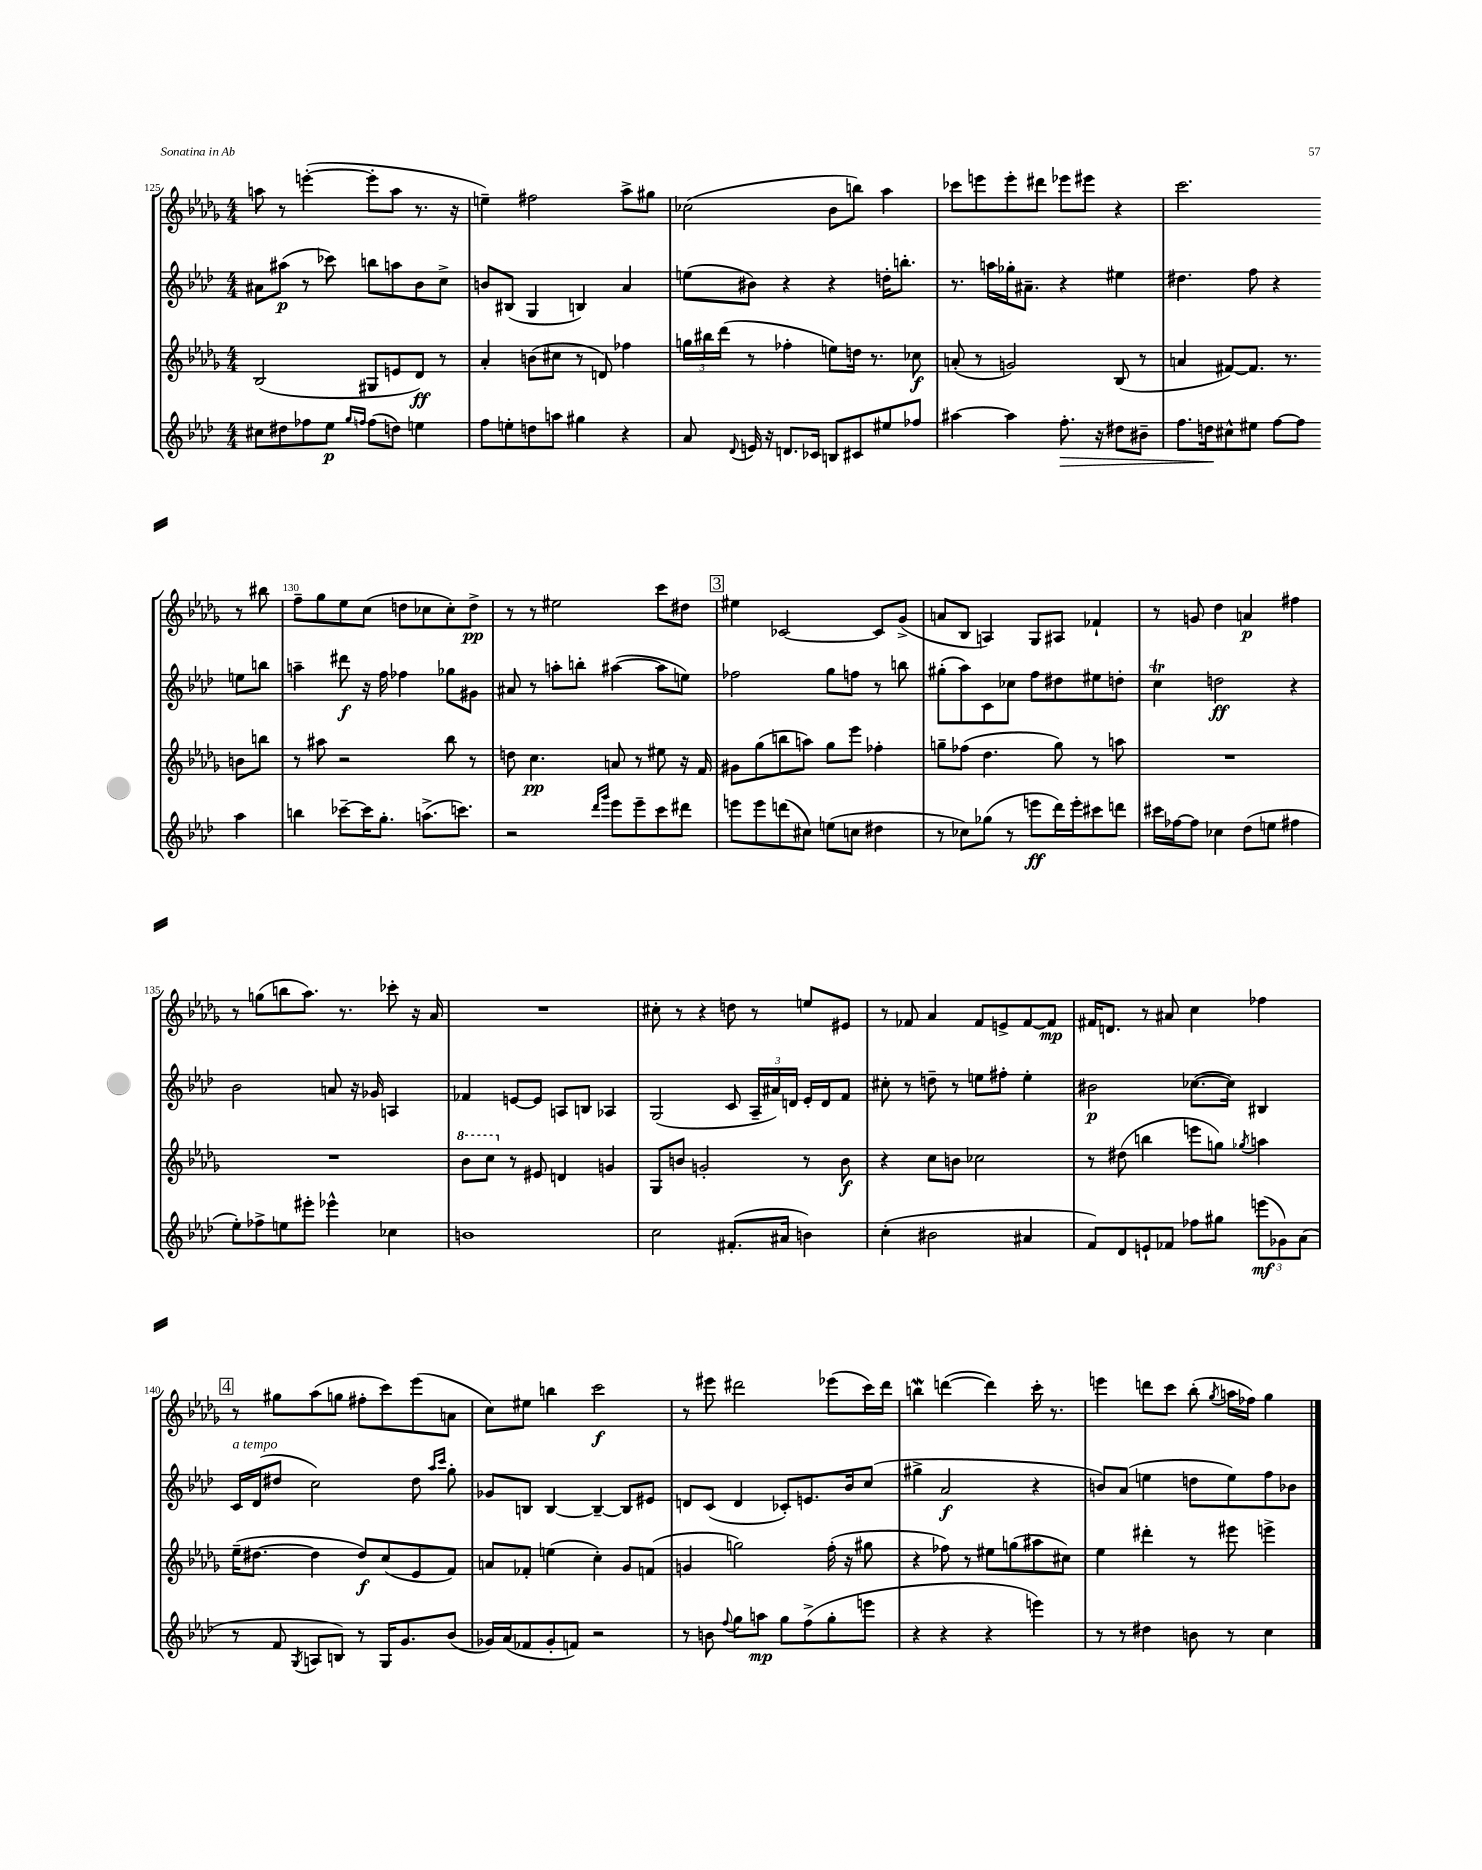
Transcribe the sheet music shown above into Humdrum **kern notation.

**kern	**dynam	**kern	**dynam	**kern	**dynam	**kern	**dynam
*part4	*part4	*part3	*part3	*part2	*part2	*part1	*part1
*staff4	*staff4	*staff3	*staff3	*staff2	*staff2	*staff1	*staff1
*clefG2	*	*clefG2	*	*clefG2	*	*clefG2	*
*k[b-e-a-d-]	*	*k[b-e-a-d-g-]	*	*k[b-e-a-d-]	*	*k[b-e-a-d-g-]	*
*M4/4	*	*M4/4	*	*M4/4	*	*M4/4	*
=125	=125	=125	=125	=125	=125	=125	=125
8cc#X\L	.	(2B-/	.	8a#X\L	.	8aan\	.
8dd#X\	.	.	.	(8aa#X\J	p	8r	.
8ff-X\	.	.	.	8r	.	([4eeen'\	.
8ee-\J	p	.	.	8ccc-X\)	.	.	.
16qqgg/LL	.	.	.	.	.	.	.
16qqffn/JJ	.	.	.	.	.	.	.
(8ff\L	.	8G#X/L	.	8bbn\L	.	8eee'\L]	.
8ddn\J)	.	8en/	.	8aan\	.	8aa\J	.
4een\	.	8d-/J)	ff	8b-\	.	8.r	.
.	.	8r	.	8cc^\J	.	.	.
.	.	.	.	.	.	16r	.
=126	=126	=126	=126	=126	=126	=126	=126
8ff\L	.	4a-'/	.	8bn/L	.	4een~\)	.
8een'\	.	.	.	(8B#X/J	.	.	.
8ddn\	.	(8bn\L	.	4G/	.	2ff#X\	.
8aan\J	.	8cc#X\J	.	.	.	.	.
4gg#X\	.	8r	.	4Bn/)	.	.	.
.	.	8dn/)	.	.	.	.	.
4r	.	4ff-X\	.	4a-/	.	8aa-^\L	.
.	.	.	.	.	.	8gg#X\J	.
=127	=127	=127	=127	=127	=127	=127	=127
8a-/	.	24ggn\LL	.	(8een\L	.	(2cc-X\	.
.	.	24bb#X\	.	.	.	.	.
.	.	(24ddd-\JJ	.	.	.	.	.
8qqd-/	.	.	.	.	.	.	.
16en/	.	8r	.	8b#X\J)	.	.	.
16r	.	.	.	.	.	.	.
8.dn/L	.	4ff-X'\	.	4r	.	.	.
16c-X/Jk	.	.	.	.	.	.	.
8Bn/L	.	8een\L)	.	4r	.	8b-\L	.
8c#X/	.	16ddn\Jk	.	.	.	8bbn\J)	.
.	.	8.r	.	.	.	.	.
8ee#X/	.	.	.	16ddn'\KL	.	4aa-\	.
.	.	.	.	8.bbn'\J	.	.	.
8ff-X/J	.	8cc-X\	f	.	.	.	.
=128	=128	=128	=128	=128	=128	=128	=128
[4aa#X\	.	(8an'/	.	8.r	.	8ccc-X\L	.
.	.	8r	.	.	.	8eeen\	.
.	.	.	.	16aan\LL	.	.	.
4aa#\]	.	2gn/)	.	16gg-X'\J	.	8eee'\	.
.	.	.	.	8.a#X~\J	.	.	.
.	.	.	.	.	.	8ddd#X\J	.
!	!LO:HP:b	!	!	!	!	!	!
8.ff'\	>	.	.	4r	.	8eee-X\L	.
.	.	.	.	.	.	8eee#X\J	.
16r	.	.	.	.	.	.	.
8dd#X\L	.	(8B-/	.	4ee#X\	.	4r	.
8b#X~\J	.	8r	.	.	.	.	.
=129	=129	=129	=129	=129	=129	=129	=129
8.ff\L	.	4an/	.	4.dd#X\	.	2.ccc\	.
16ddn\k	.	.	.	.	.	.	.
8cc#X^^\	]	[8f#X/L)	.	.	.	.	.
8ee#X\J	.	8.f#/J]	.	8ff\	.	.	.
[8ff\L	.	.	.	4r	.	.	.
.	.	8.r	.	.	.	.	.
8ff\J]	.	.	.	.	.	.	.
4aa-\	.	8bn\L	.	8een\L	.	8r	.
.	.	8bbn\J	.	8bbn\J	.	8bb#X\	.
!!LO:LB:g=z
=130	=130	=130	=130	=130	=130	=130	=130
4bbn\	.	8r	.	4aan~\	.	8ff~\L	.
.	.	8aa#X\	.	.	.	8gg-\	.
[8ccc-X~\L	.	2r	.	8ddd#X\	f	8ee-\	.
16ccc-\K]	.	.	.	16r	.	(8cc\J	.
8.gg'\J	.	.	.	16ff\	.	.	.
.	.	.	.	4ff-X\	.	8ddn\L	.
(8.aan^\L	.	.	.	.	.	8cc-X\	.
.	.	8bb-\	.	8gg-X\L	.	8cc-'\)	.
8.cccn\J)	.	.	.	.	.	.	.
.	.	8r	.	8g#X\J	.	8dd^\J	pp
=131	=131	=131	=131	=131	=131	=131	=131
2r	.	8ddn\	.	8a#X/	.	8r	.
.	.	4.cc\	pp	8r	.	8r	.
.	.	.	.	8aan'\L	.	2ee#X\	.
.	.	.	.	8bbn'\J	.	.	.
16qqddd-/LL	.	.	.	.	.	.	.
16qqggg/JJ	.	.	.	.	.	.	.
8eee-\L	.	8an/	.	([4aa#X\	.	.	.
8eee-~\	.	8r	.	.	.	.	.
8ccc\	.	8ee#X\	.	8aa#\L]	.	8ccc\L	.
8ddd#X\J	.	16r	.	8een\J)	.	8dd#X\J	.
.	.	16f/	.	.	.	.	.
!!LO:REH:place=s1:t=3
=132	=132	=132	=132	=132	=132	=132	=132
8eeen\L	.	8g#X\L	.	2ff-X\	.	4ee#X\	.
8eee\	.	(8gg-\	.	.	.	.	.
(8dddn\	.	8bbn\	.	.	.	[2c-X/	.
8cc#X\J)	.	8aan\J)	.	.	.	.	.
(8een\L	.	8gg-\L	.	8gg\L	.	.	.
8ccn\J	.	8eee-\J	.	8ffn\J	.	.	.
4dd#X\	.	4ff-X'\	.	8r	.	8c-/L]	.
.	.	.	.	8bbn\	.	(8g-^/J	.
=133	=133	=133	=133	=133	=133	=133	=133
8r	.	8ggn~\L	.	(8gg#X'\L	.	8an/L	.
8cc-X\L)	.	(8ff-X\J	.	8aa-\)	.	8B-/J	.
(8gg-X\J	.	4.dd-\	.	8c\	.	4An/)	.
8r	.	.	.	8cc-X\J	.	.	.
8eeen\L	ff	.	.	8ff\L	.	8G-/L	.
16ddd-\L)	.	8gg\)	.	8dd#X\	.	8A#X/J	.
16eee'\J	.	.	.	.	.	.	.
8ccc#X\	.	8r	.	8ee#X\	.	4f-X`/	.
8dddn\J	.	8aan\	.	8ddn'\J	.	.	.
=134	=134	=134	=134	=134	=134	=134	=134
16ccc#X\LL	.	1r	.	4cct\	.	8r	.
[16ff-X\J	.	.	.	.	.	.	.
8ff-\J]	.	.	.	.	.	8gn/	.
4cc-X\	.	.	.	2ddn\	ff	4dd-\	.
(8dd-\L	.	.	.	.	.	4an/	p
8een\J	.	.	.	.	.	.	.
4ff#X\	.	.	.	4r	.	4ff#X\	.
!!LO:LB:g=z
=135	=135	=135	=135	=135	=135	=135	=135
8ee-'\L)	.	1r	.	2b-\	.	8r	.
8ff-X^\	.	.	.	.	.	(8ggn\L	.
8een\	.	.	.	.	.	8bbn\	.
8eee#X'\J	.	.	.	.	.	8.aa-\J)	.
4eee-X^^\	.	.	.	8an/	.	.	.
.	.	.	.	.	.	8.r	.
.	.	.	.	16r	.	.	.
.	.	.	.	16g-X/	.	.	.
4cc-X\	.	.	.	4An/	.	8ccc-X'\	.
.	.	.	.	.	.	16r	.
.	.	.	.	.	.	16a-/	.
=136	=136	=136	=136	=136	=136	=136	=136
*	*	*8va	*	*	*	*	*
1bn	.	8bb-\L	.	4f-X/	.	1r	.
.	.	8ccc\J	.	.	.	.	.
*	*	*X8va	*	*	*	*	*
.	.	8r	.	[8en/L	.	.	.
.	.	8e#X/	.	8e/J]	.	.	.
.	.	4dn/	.	8An/L	.	.	.
.	.	.	.	8Bn/J	.	.	.
.	.	4gn/	.	4A-X/	.	.	.
=137	=137	=137	=137	=137	=137	=137	=137
2cc\	.	8G-/L	.	(2G/	.	8cc#X'\	.
.	.	8bn/J	.	.	.	8r	.
.	.	2gn'/	.	.	.	4r	.
(8.f#X'/L	.	.	.	8c/	.	8ddn\	.
.	.	.	.	24A-~/LL	.	8r	.
.	.	.	.	24a#X/)	.	.	.
16a#X/Jk	.	.	.	.	.	.	.
.	.	.	.	24dn/JJ	.	.	.
4bn\)	.	8r	.	16e-'/LL	.	8een/L	.
.	.	.	.	16d/J	.	.	.
.	.	8b\	f	8f/J	.	8e#X/J	.
=138	=138	=138	=138	=138	=138	=138	=138
(4cc'\	.	4r	.	8cc#X'\	.	8r	.
.	.	.	.	8r	.	8f-X/	.
2b#X\	.	8cc\L	.	8ddn~\	.	4a-/	.
.	.	8bn\J	.	8r	.	.	.
.	.	2cc-X\	.	8een\L	.	8f-/L	.
.	.	.	.	8ff#X'\J	.	8en^/	.
4a#X/	.	.	.	4ee'\	.	[8f-/	.
.	.	.	.	.	.	8f-/J]	mp
=139	=139	=139	=139	=139	=139	=139	=139
8f/L)	.	8r	.	2b#X\	p	16f#X/KL	.
.	.	.	.	.	.	8.dn/J	.
8d-/	.	(8dd#X\	.	.	.	.	.
8en`/	.	4bbn\	.	.	.	8r	.
8f-X/J	.	.	.	.	.	8a#X/	.
8ff-X\L	.	8eeen\L	.	([8.cc-X\L	.	4cc\	.
8gg#X\J	.	8ggn\J)	.	.	.	.	.
.	.	.	.	16cc-\Jk])	.	.	.
.	.	8qgg-X/	.	.	.	.	.
(12eeen\L	mf	4aan\	.	4B#X/	.	4ff-X\	.
12g-X\)	.	.	.	.	.	.	.
(12a-\J	.	.	.	.	.	.	.
!!LO:LB:g=z
!!LO:REH:place=s1:t=4
=140	=140	=140	=140	=140	=140	=140	=140
!	!	!	!	!LO:TX:a:i:t=a tempo	!	!	!
8r	.	(16ee-~\KL	.	16c/LL	.	8r	.
.	.	[8.dd#X\J	.	(16d-/J	.	.	.
8f/	.	.	.	8dd#X/J	.	8gg#X\L	.
8qG/	.	.	.	.	.	.	.
8An/L	.	4dd#\]	.	2cc\)	.	(8aa-\	.
8Bn/J)	.	.	.	.	.	8ggn\J	.
8r	.	8dd#/L)	f	.	.	8ff#X'\L	.
16G/KL	.	(8cc/	.	.	.	8ccc\)	.
8.g/	.	.	.	.	.	.	.
.	.	8e-/	.	8dd#\	.	(8eee-\	.
.	.	.	.	16qqaa-/LL	.	.	.
.	.	.	.	16qqccc/JJ	.	.	.
(8b-/J	.	8f/J)	.	8gg'\	.	8an\J	.
=141	=141	=141	=141	=141	=141	=141	=141
16g-X/LL)	.	8an/L	.	8g-X/L	.	8cc\L)	.
(16a-/J	.	.	.	.	.	.	.
8f-X/	.	8f-X'/J	.	8Bn/J	.	8ee#X\J	.
8g-'/	.	(4een\	.	[4B/	.	4bbn\	.
8fn/J)	.	.	.	.	.	.	.
2r	.	4cc'\)	.	4B~/_	.	2ccc\	f
.	.	8g-/L	.	8B/L]	.	.	.
.	.	(8fn/J	.	8e#X/J	.	.	.
=142	=142	=142	=142	=142	=142	=142	=142
8r	.	4gn/	.	8dn/L	.	8r	.
8bn\	.	.	.	(8c/J	.	8eee#X\	.
8qqff/	.	.	.	.	.	.	.
8gg\L	.	2ggn\)	.	4d/	.	2ddd#X\	.
8aan\J	mp	.	.	.	.	.	.
8gg\L	.	.	.	8c-X'/L)	.	.	.
(8ff^\	.	.	.	8.en/	.	.	.
8gg'\	.	(16ff'\	.	.	.	(8eee-X\L	.
.	.	16r	.	16b-/k	.	.	.
8eeen\J	.	8gg#X\	.	(8cc/J	.	16ccc\L)	.
.	.	.	.	.	.	16ddd#\JJ	.
=143	=143	=143	=143	=143	=143	=143	=143
4r	.	4r	.	4gg#X^\	.	4bbnW\	.
4r	.	8ff-X\)	.	2a-/	f	([4dddn\	.
.	.	8r	.	.	.	.	.
4r	.	8ee#X\L	.	.	.	4ddd\])	.
.	.	(8ggn\	.	.	.	.	.
4eeen\)	.	8aa#X\	.	4r	.	16ccc'\	.
.	.	.	.	.	.	8.r	.
.	.	8cc#X\J)	.	.	.	.	.
=144	=144	=144	=144	=144	=144	=144	=144
8r	.	4ee-\	.	8bn/L)	.	4eeen\	.
8r	.	.	.	(8a-/J	.	.	.
4dd#X\	.	4ddd#X'\	.	4een\	.	8dddn\L	.
.	.	.	.	.	.	8ccc\J	.
8bn\	.	8r	.	8ddn\L	.	(8bb-'\	.
.	.	.	.	.	.	8qgg-/	.
8r	.	8eee#X\	.	8ee\)	.	16aan\LL	.
.	.	.	.	.	.	16ff-X\JJ)	.
4cc\	.	4eeen^\	.	8ff\	.	4gg-\	.
.	.	.	.	8b-X\J	.	.	.
==	==	==	==	==	==	==	==
*-	*-	*-	*-	*-	*-	*-	*-
